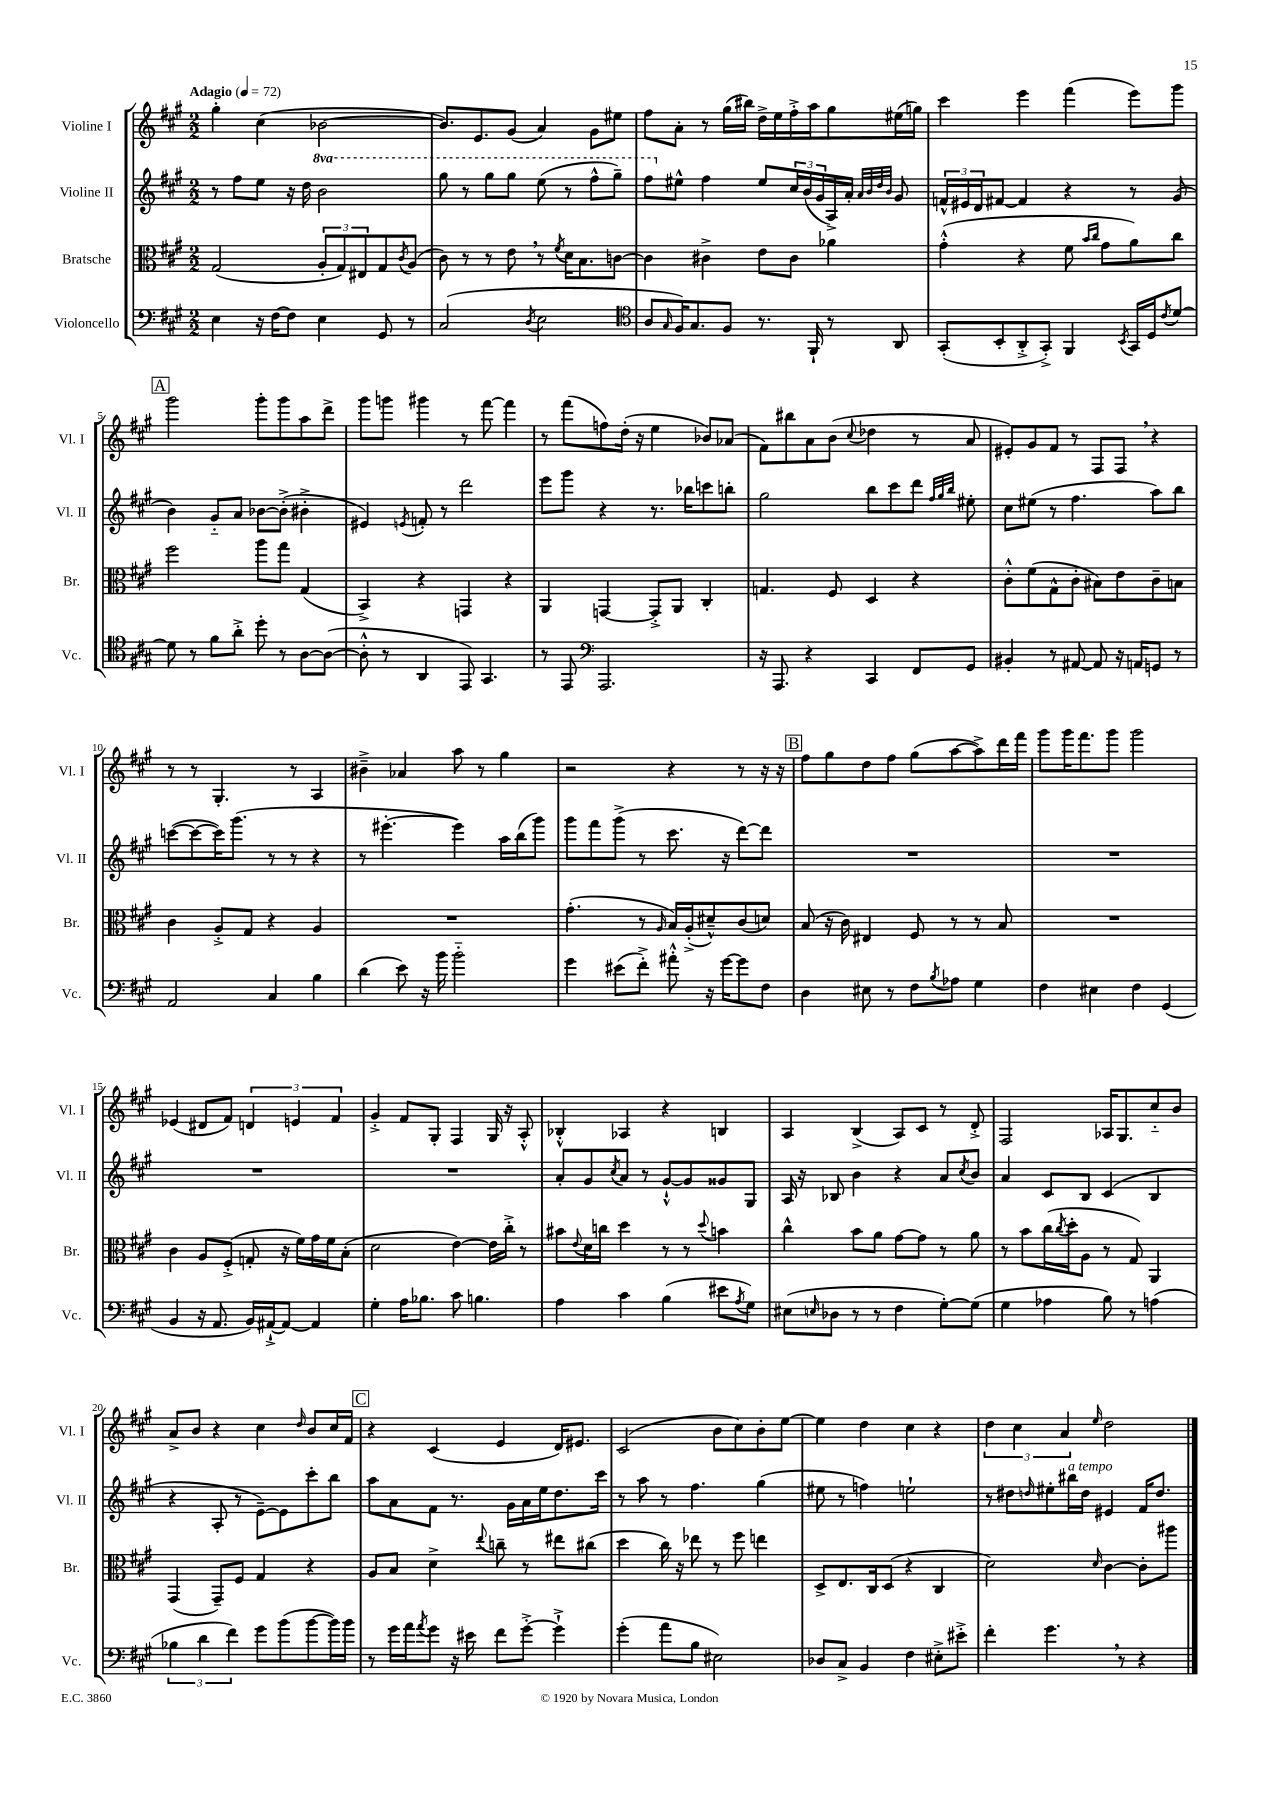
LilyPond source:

<<
\new StaffGroup <<
\new Staff = "s0" \with { instrumentName = "Violine I" shortInstrumentName = "Vl. I" } {
    \clef treble \key a \major \numericTimeSignature \time 2/2 \tempo "Adagio" 4 = 72
    gis''4-. cis''4( bes'2~ |
    bes'8.) e'8. gis'8( a'4) gis'8 eis''8 |
    fis''8 a'8-. r8 gis''16( bis''16) d''16-> e''16 fis''16-.-> a''16 gis''8 eis''16( g''16) |
    cis'''4 e'''4 fis'''4( e'''8) gis'''8 |
    \mark \markup { \box "A" } gis'''2 gis'''8-. gis'''8 a''8 d'''8-> |
    gis'''8 g'''8 gis'''4 r8 fis'''8~ fis'''4 |
    r8 fis'''8( f''8) d''16-.( r16 e''4 bes'8) aes'8( |
    fis'8) bis''8 a'8 b'8( \appoggiatura { cis''8 } des''4 r8 a'8 |
    eis'8-.) gis'8 fis'8 r8 fis8 fis8 \breathe r4 |
    r8 r8 gis4.-. r8 a4 |
    bis'4---> aes'4 a''8 r8 gis''4 |
    r2 r4 r8 r16 r16 |
    \mark \markup { \box "B" } fis''8 gis''8 d''8 fis''8 gis''8( a''8~ a''8->) d'''16 fis'''16 |
    gis'''8 gis'''16 fis'''8. gis'''8 gis'''2 |
    ees'4( dis'8 fis'8) \tuplet 3/2 { d'4 e'4 fis'4 } |
    gis'4-.-> fis'8 gis8-. fis4 gis16 r16 a8-.-^ |
    bes4-.-^ aes4 r4 b4 |
    a4 b4->( a8) cis'8 r8 d'8-.-> |
    fis2 aes16 gis8. cis''8-_ b'8 |
    a'8-> b'8 r4 cis''4 \grace { d''16 } b'8 cis''16 fis'16 |
    \mark \markup { \box "C" } r4 cis'4( e'4 d'16) eis'8. |
    cis'2( b'8 cis''8) b'8-. e''8~ |
    e''4 d''4 cis''4 r4 |
    \tuplet 3/2 { d''4 cis''4 a'4 } \grace { e''16 } d''2 \bar "|." |
}
\new Staff = "s1" \with { instrumentName = "Violine II" shortInstrumentName = "Vl. II" } {
    \clef treble \key a \major \numericTimeSignature \time 2/2 \set Staff.ottavationMarkups = #ottavation-simple-ordinals
    r8 fis''8 e''8 r16 d''16 \ottava #1 b''2 |
    gis'''8 r8 gis'''8 gis'''8 e'''8( r8 fis'''8-^ gis'''8--) |
    fis'''8 \ottava #0 eis''8-^ fis''4 eis''8 \tuplet 3/2 { cis''16 b'16( gis'16 } a16->) a'16-. \grace { a'32 b'32 d''32 b'32 } gis'8 |
    \tuplet 3/2 { f'16-^ eis'16 d'16 } fis'8~ fis'4 r4 r8 gis'8( |
    \mark \markup { \box "A" } b'4) gis'8-_ a'8 bes'8~ bes'8-.->( bis'4-.-> |
    eis'4) \acciaccatura { e'8 } f'8-. r8 d'''2 |
    e'''8 gis'''8 r4 r8. bes''16 c'''8 b''8-. |
    gis''2 b''8 cis'''8 d'''8 \grace { fis''32 gis''32 b''32 } eis''8-. |
    cis''8 eis''8( r8 fis''4. a''8) b''8 |
    c'''8~( c'''8~ c'''16) gis'''8.( r8 r8 r4 |
    r8 eis'''4.~-. eis'''4) a''16 b''16( gis'''8) |
    gis'''8 fis'''8 gis'''8->( r8 cis'''8. r16 d'''8~) d'''8 |
    \mark \markup { \box "B" } R1 |
    R1 |
    R1 |
    R1 |
    a'8-. gis'8 \acciaccatura { cis''8 } a'8 r8 gis'8~-!-^ gis'8 gisis'8 gis8 |
    a16 r16 bes8 b'4 r4 a'8 \acciaccatura { cis''8 } b'8 |
    a'4 cis'8 b8 cis'4( b4 |
    r4 a8-. r8 e'8~--) e'8 cis'''8-. b''8 |
    \mark \markup { \box "C" } a''8 a'8 fis'8 r8. gis'16 a'16 e''16 d''8. cis'''16 |
    r8 a''8 r8 fis''4. gis''4( |
    eis''8 r8 f''4) e''2-! |
    r8 dis''8 \grace { d''16 } eis''8-. bis''16^\markup { \italic "a tempo" } d''16 eis'4 fis'16 d''8. \bar "|." |
}
\new Staff = "s2" \with { instrumentName = "Bratsche" shortInstrumentName = "Br." } {
    \clef alto \key a \major \numericTimeSignature \time 2/2
    gis2( \tuplet 3/2 { a8-. gis8) eis8 } gis8 \acciaccatura { cis'8 } a8( |
    cis'8) r8 r8 e'8 \breathe r8 \acciaccatura { fis'8 } d'16 b8. c'8~ |
    c'4 cis'4-> e'8 cis'8 aes'4 |
    gis'4-.-^( r4 fis'8 \grace { b'16 cis''16 } gis'8 a'8) cis''8 |
    \mark \markup { \box "A" } fis''2 a''8 gis''8 gis4( |
    b,4->) r4 g,4 r4 |
    a,4 g,4~ g,8-.-> a,8 cis4-. |
    g4. fis8 d4 r4 |
    cis'8-.-^ fis'8( gis8-^ cis'8-. bis8) e'8 cis'8-- b8 |
    cis'4 a8-.-> gis8 r4 a4 |
    R1 |
    gis'4.-.( r8 \grace { a16 } b16) a16-.->( dis'8---^) cis'8( d'8) |
    \mark \markup { \box "B" } b8( r16 cis'16) eis4 fis8 r8 r8 b8 |
    R1 |
    cis'4 a8 fis8-.->( g8-. r16 fis'16) gis'16 fis'16 b8-.( |
    d'2 e'4~) e'16 cis''16-.-> r8 |
    bis'8 \appoggiatura { e'8 } d'16 c''16 d''4 r8 r8 \appoggiatura { d''8 } b'4 |
    cis''4-^ b'8 a'8 gis'8~ gis'8 r8 a'8 |
    r8 b'8 cis''16( \acciaccatura { cis''8 } d''16-. a8 r8 gis8) a,4 |
    gis,4( gis,8--) fis8 gis4 r4 |
    \mark \markup { \box "C" } a8 b8 d'4-> \appoggiatura { e''8 } c''8-- r8 eis''8 cis''8( |
    d''4 cis''16) r16 ees''8 r8 fis''8 e''4 |
    d8-> e8. cis16 d8( r4 cis4 |
    d'2) \grace { d'16 } cis'4~ cis'8-. ais''8 \bar "|." |
}
\new Staff = "s3" \with { instrumentName = "Violoncello" shortInstrumentName = "Vc." } {
    \clef bass \key a \major \numericTimeSignature \time 2/2
    e4 r16 fis16~ fis8 e4 gis,8 r8 |
    cis2( \acciaccatura { d8 } e2 |
    \clef tenor a8 \grace { gis16 } fis16) gis8. fis8 r8. fis,16-! r8 a,8 |
    gis,8-.( b,8-. a,8-.-> gis,8-.->) fis,4 \acciaccatura { b,8 } gis,16 d16 \acciaccatura { cis'8 } d'8~ |
    \mark \markup { \box "A" } d'8 r8 fis'8 a'8-.-> d''8-. r8 a8~ a8~( |
    a8-.-^ r8 a,4 e,8) gis,4. |
    r8 e,8 \clef bass a,,2. |
    r16 a,,8. r4 cis,4 fis,8 gis,8 |
    bis,4-. r8 ais,8~ ais,8 r16 a,16 g,8 r8 |
    a,2 cis4 b4 |
    d'4( e'8) r16 b'16 b'2-_ |
    gis'4 eis'8( fis'8-.->) ais'8-.-^ r16 gis'16~ gis'8 fis8 |
    \mark \markup { \box "B" } d4 eis8 r8 fis8 \acciaccatura { b8 } aes8 gis4 |
    fis4 eis4 fis4 gis,4( |
    b,4 r16 a,8. b,16) ais,16~-!-> ais,8~ ais,4 |
    gis4-. a16 bes8. cis'8 b4. |
    a4 cis'4 b4( eis'8 \acciaccatura { a8 } gis8) |
    eis8( \grace { e16 } des8 r8 r8 fis4 gis8~-.) gis8( |
    gis4 aes4 b8) r8 a4( |
    \tuplet 3/2 { bes4 d'4 fis'4) } gis'8 b'8( b'8~ b'16) b'16 |
    \mark \markup { \box "C" } r8 gis'16 a'16 \acciaccatura { a'8 } gis'8 r16 eis'16 fis'8 gis'8~-.-> gis'4-!-> |
    gis'4-.( a'8 b8 eis2) |
    des8 cis8-> b,4 fis4 eis8-.-> eis'8-.-> |
    fis'4-. gis'4. \breathe r8 r4 \bar "|." |
}
>>
>>
